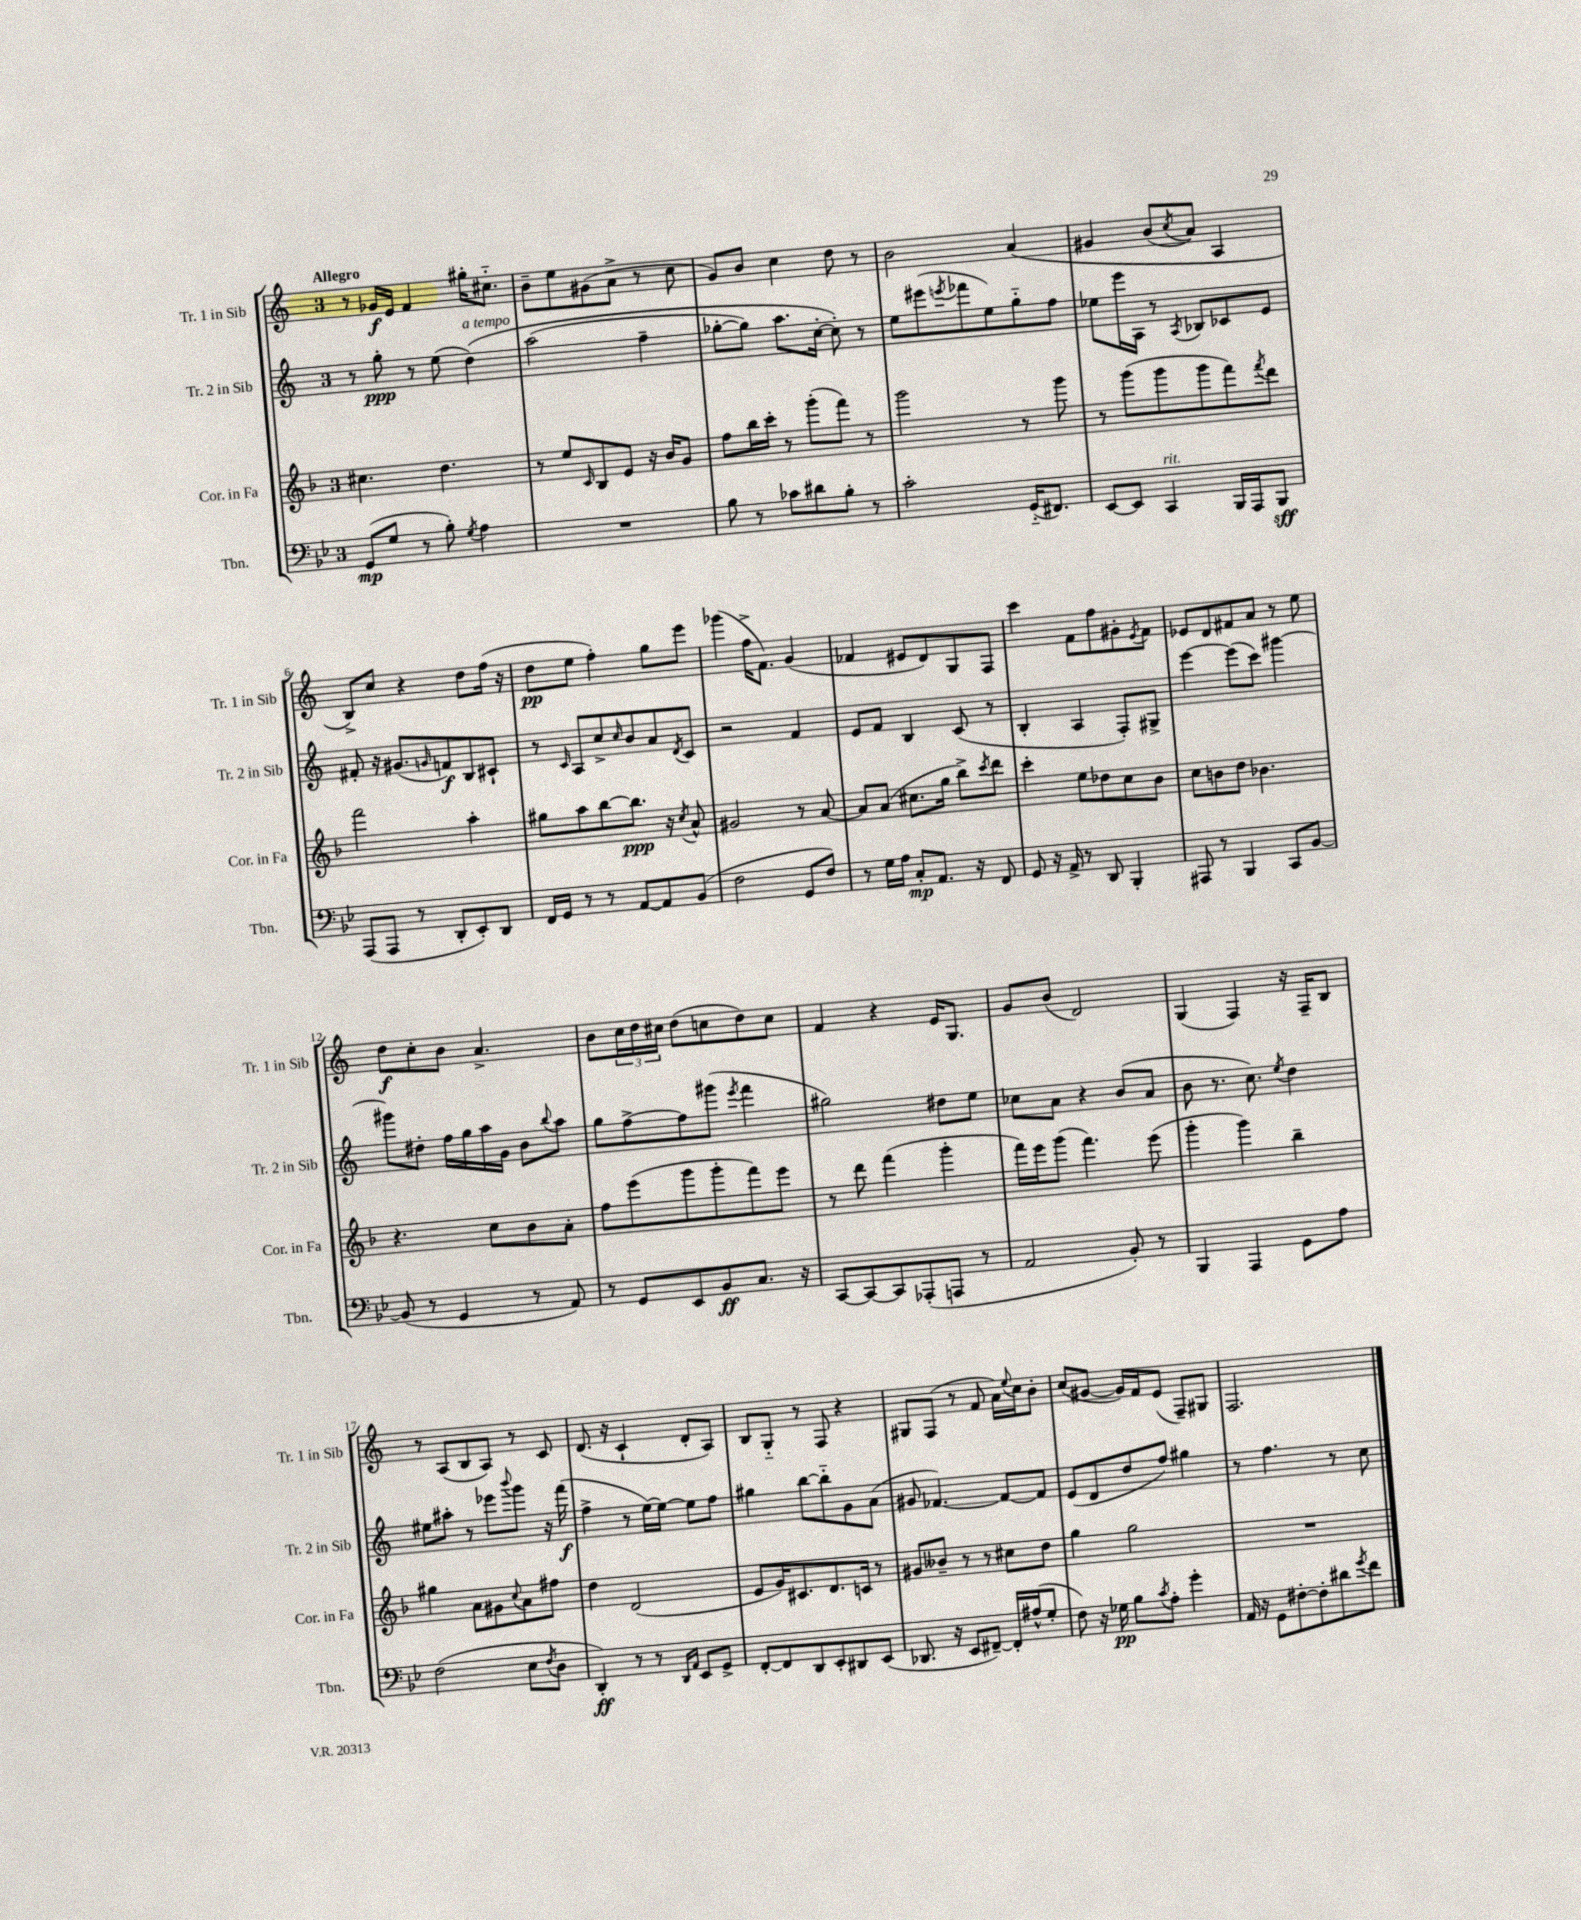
<<
\new StaffGroup <<
\new Staff = "s0" \with { instrumentName = "Tr. 1 in Sib" shortInstrumentName = "Tr. 1 in Sib" } {
    \clef treble \key c \major \once \override Staff.TimeSignature.style = #'single-digit \time 3/4 \tempo "Allegro"
    r8 ges'16\f e'16 f'4 gis''16-. cis''8.-_ |
    b'8-- e''8 gis'8( a'8-> r8 c''8 |
    g'8) b'8 c''4 d''8 r8 |
    b'2 a'4\( |
    gis'4 b'8( \acciaccatura { c''8 } a'8) a4 |
    b8->\) c''8 r4 d''8 f''16( r16 |
    d''8\pp e''8 f''4-.) g''8 e'''8 |
    ges'''4( f''16-> f'8.) g'4( |
    fes'4 eis'8 d'8) g8 f8 |
    c'''4 f'8 f''8 gis'8-. \acciaccatura { e'8 } f'8 |
    ees'8 d'8 fis'8 a'8 r8 e''8 |
    d''8\f c''8-. b'8 a'4.-> |
    b'8 \tuplet 3/2 { c''16 d''16 cis''16 } d''8( c''8 d''8) c''8 |
    f'4 r4 e'16 g8. |
    g'8 b'8( d'2) |
    g4( f4) r16 f16-- b8 |
    r8 a8( b8 a8) r8 c'8 |
    d'8.( r16 c'4-! d'8-. a8) |
    b8 g8-_ r8 f8 r4 |
    gis8 f8( r8 f'8 a'16) \appoggiatura { e''8 } c''16 b'8-. |
    c''8( gis'8~ gis'16) f'16 e'8( f8--) gis8 |
    f2. \bar "|." |
}
\new Staff = "s1" \with { instrumentName = "Tr. 2 in Sib" shortInstrumentName = "Tr. 2 in Sib" } {
    \clef treble \key c \major \once \override Staff.TimeSignature.style = #'single-digit \time 3/4
    r8 g''8-.\ppp r8 e''8( d''4^\markup { \italic "a tempo" })\( |
    a''2( f''4-- |
    ges''8~-. ges''8) a''8. c''16~-. c''8-.\) r8 |
    e''8 eis'''8( \acciaccatura { e'''8 } fes'''8 e''8) g''8-_ f''8 |
    ees''8 e'''16 a16 r8 \acciaccatura { a8 } bes8 ces'8 e'8 |
    fis'8-. r16 gis'8.( \grace { g'16 } f'8\f) b8 cis'8-! |
    r8 \grace { c'16 } a8 c''8-> \grace { c''16 } b'8 a'8 \acciaccatura { d'8 } c'8 |
    r2 f'4 |
    e'8 f'8 b4 c'8( r8 |
    b4-. a4 f8-.) gis8-> |
    e'''4~ e'''8( c'''8) gis'''4~ |
    gis'''8 dis''8-. f''16 g''16 a''16 g'16 b'8 \appoggiatura { b''8 } a''8 |
    g''8 f''8~-> f''8 gis'''8( \acciaccatura { e'''8 } f'''4 |
    gis''2) dis''8 e''8 |
    ces''8 a'8 r4 b'8( a'8 |
    b'8 r8. c''8.) \acciaccatura { e''8 } d''4 |
    eis''8 ais''8-. r8 ees'''8 \appoggiatura { b'''8 } g'''8 r16 f'''16\f( |
    f''4-> r8 e''16~) e''16~ e''8 f''8 |
    gis''4 b''8~ b''8-_ g'8 a'8( |
    gis'8 fes'4.~) fes'8~ fes'8 |
    e'8( d'8 d''8 f''8) gis''4 |
    r8 f''4. r8 c''8 \bar "|." |
}
\new Staff = "s2" \with { instrumentName = "Cor. in Fa" shortInstrumentName = "Cor. in Fa" } {
    \clef treble \key f \major \once \override Staff.TimeSignature.style = #'single-digit \time 3/4
    cis''4. d''4. |
    r8 e''8 \grace { c'16 } bes8 e'8 r16 bes'16 g'8 |
    f''8 bes''16 c'''16-. r8 g'''8-.( f'''8) r8 |
    g'''2 r8 g'''8 |
    r8 g'''8( g'''8 g'''8 f'''8) \acciaccatura { f'''8 } d'''8 |
    f'''2 a''4-. |
    gis''8 a''8 bes''8~ bes''8.\ppp r16 \acciaccatura { c''8 } a'8-^ |
    gis'2 r8 a'8~ |
    a'8 a'8( cis''8. g''16 bes''8->) \acciaccatura { c'''8 } d'''8 |
    c'''4-. e''8 des''8 c''8 bes'8 |
    c''8 b'8 d''8 bes'4. |
    r4. c''8 bes'8 a'8-. |
    f''8 e'''8( g'''8 g'''8-. f'''8) e'''8 |
    r8 d'''8 f'''4( g'''4-. |
    f'''16) e'''16 g'''8( f'''4.) e'''8( |
    g'''4-. g'''4) bes''4-- |
    gis''4 a'8 gis'8 \appoggiatura { c''8 } a'8 fis''8 |
    d''4 d'2( |
    e'8 g'16) cis'8. d'8. c'16 r8 |
    gis'8 beses'8-- r8 r8 cis''8 d''8 |
    g''4 g''2 |
    R2. \bar "|." |
}
\new Staff = "s3" \with { instrumentName = "Tbn." shortInstrumentName = "Tbn." } {
    \clef bass \key bes \major \once \override Staff.TimeSignature.style = #'single-digit \time 3/4
    g,8\mp( g8 r8 bes8-.) \acciaccatura { g8 } a4 |
    R2. |
    bes8 r8 ces'8 dis'8 bes8-. r8 |
    c'2-. g,16-_( fis,8.) |
    ees,8~ ees,8 c,4^\markup { \italic "rit." } bes,,16 a,,16 bes,,8\sff |
    a,,8( a,,8 r8 d,8-. ees,8-.) d,8 |
    f,16 g,16 r8 r8 a,8~ a,8 bes,8( |
    f2 g,8 f8) |
    r8 g16 a16 c8-.\mp a,8. r16 f,8 |
    g,8 r16 a,16-> r8 d,8 bes,,4-. |
    ais,,8 r8 bes,,4 c,8 bes,8~ |
    bes,8( r8 g,4 r8 a,8) |
    r8 g,8 ees,8 bes,8\ff c8. r16 |
    c,8~ c,8~ c,8 aes,,8-.( a,,8 r8 |
    a,2 bes,8-.) r8 |
    bes,,4 a,,4 g,8 a8 |
    f2( ees8 \acciaccatura { f8 } d8 |
    d,4-.\ff) r8 r8 \grace { d,16 a,16 } ees,8 g,8-> |
    f,8~-. f,8 d,8 ees,8-. dis,8 ees,8( |
    des,8. r16 ees,8 fis,8~--) fis,16-. ais16-^( g8-. |
    f8) r16 ges16\pp bes8 \acciaccatura { c'8 } a8-. g'4-. |
    a,16 r16 g,8 fis8~-. fis8-. dis'8 \acciaccatura { g'8 } f'8 \bar "|." |
}
>>
>>
